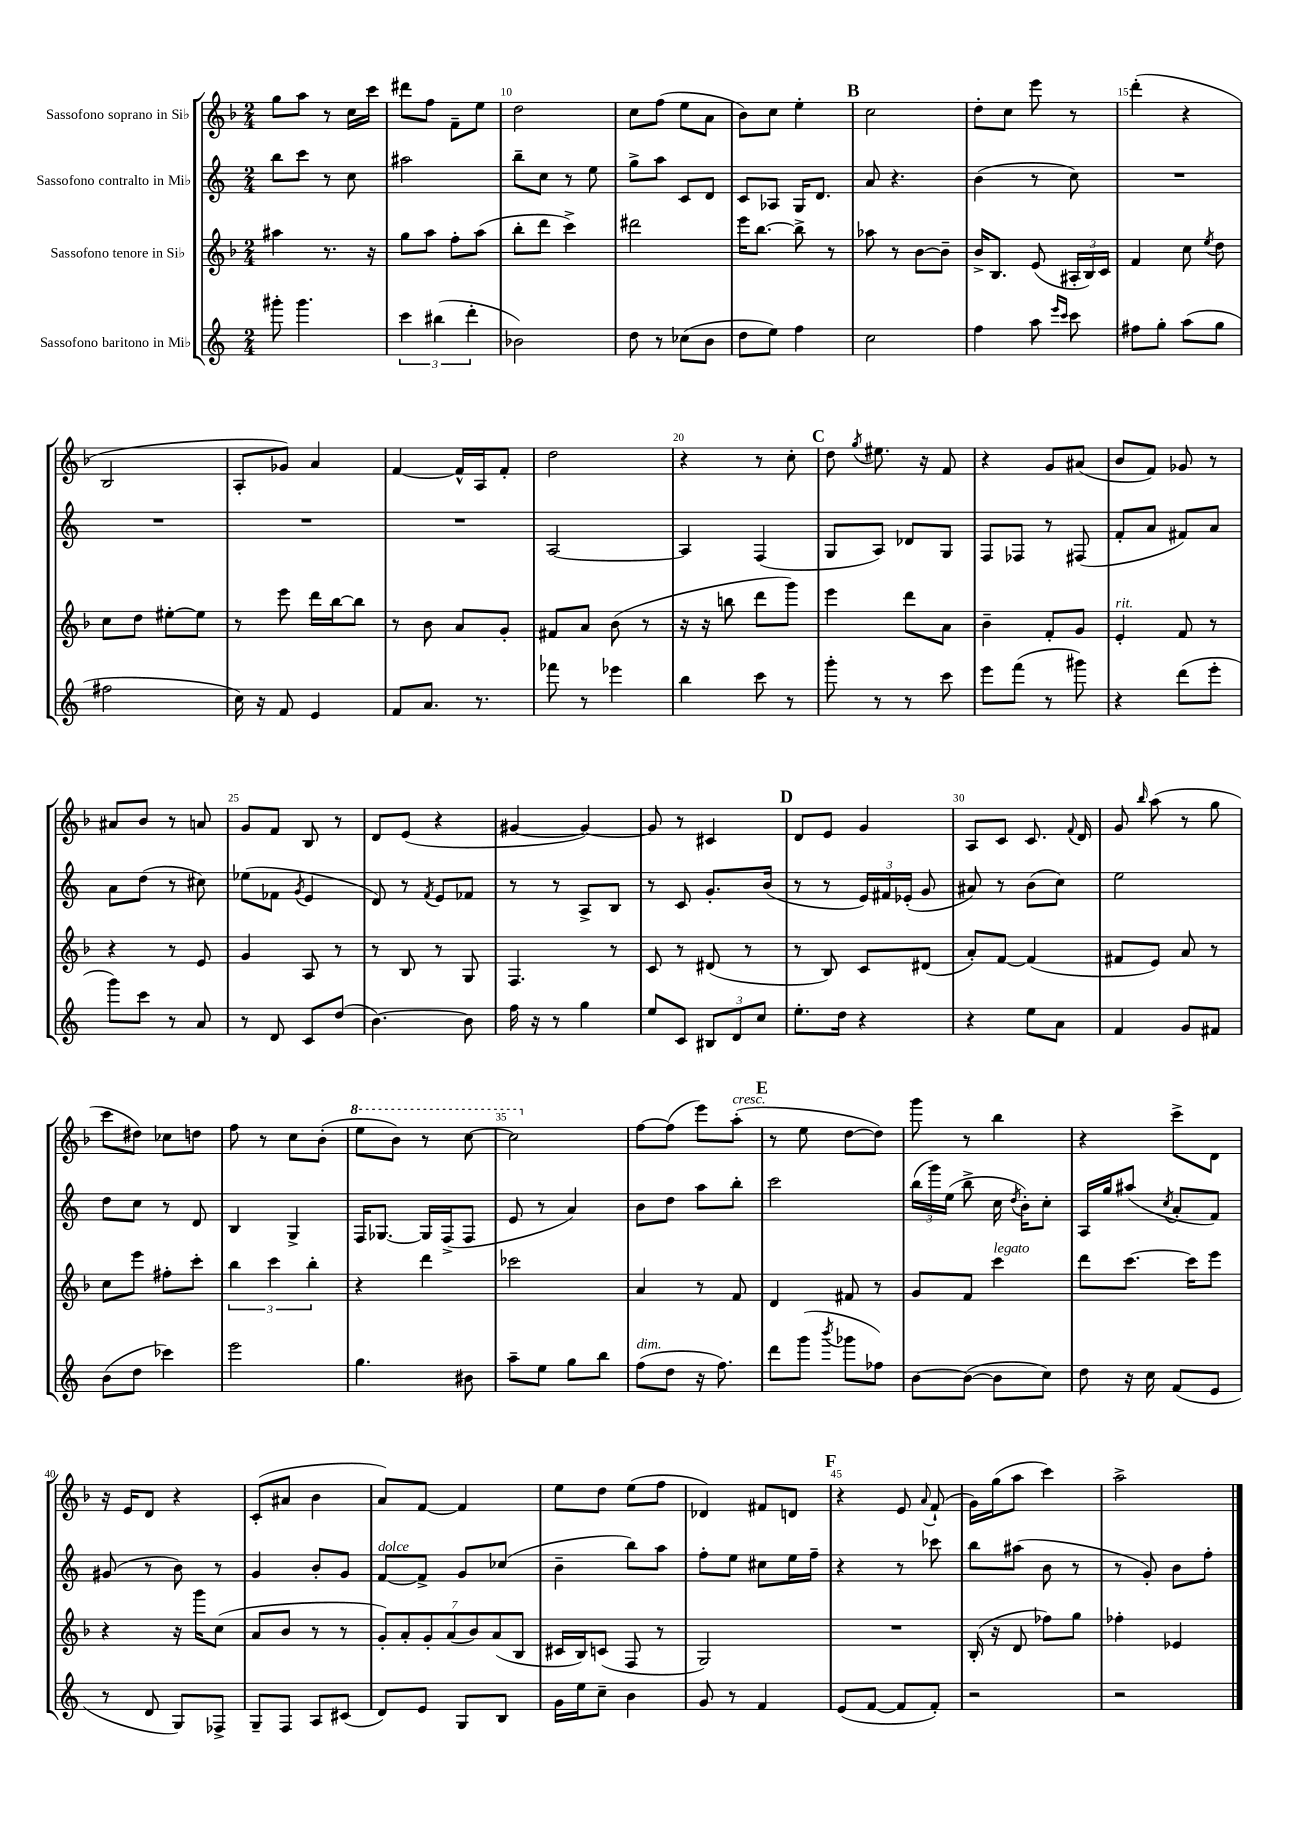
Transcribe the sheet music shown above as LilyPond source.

<<
\new StaffGroup <<
\new Staff = "s0" \with { instrumentName = "Sassofono soprano in Sib" } {
    \clef treble \key f \major \numericTimeSignature \time 2/4
    \autoBeamOff g''8[ a''8] r8 c''16[ c'''16] |
    dis'''8[ f''8] f'8[-- e''8] |
    d''2 |
    c''8[ f''8]( e''8[ a'8] |
    bes'8[) c''8] e''4-. |
    \mark \markup { \bold "B" } c''2 |
    d''8[-. c''8] e'''8 r8 |
    d'''4-.( r4 |
    bes2 |
    a8[-. ges'8]) a'4 |
    f'4~ f'16[-^ a16 f'8]-. |
    d''2 |
    r4 r8 c''8-. |
    \mark \markup { \bold "C" } d''8 \acciaccatura { g''8 } eis''8. r16 f'8 |
    r4 g'8[ ais'8]( |
    bes'8[ f'8]) ges'8 r8 |
    ais'8[ bes'8] r8 a'8 |
    g'8[ f'8] bes8 r8 |
    d'8[ e'8]( r4 |
    gis'4~ gis'4~) |
    gis'8 r8 cis'4 |
    \mark \markup { \bold "D" } d'8[ e'8] g'4 |
    a8[ c'8] c'8. \appoggiatura { f'8 } d'16 |
    g'8 \grace { bes''16 } a''8( r8 g''8 |
    c'''8[ dis''8]) ces''8[ d''8] |
    f''8 r8 c''8[ bes'8]-.( |
    \ottava #1 e'''8[ bes''8]) r8 c'''8~ |
    c'''2 \ottava #0 |
    f''8[~ f''8]( e'''8[) a''8]-.^\markup { \italic "cresc." }( |
    \mark \markup { \bold "E" } r8 e''8 d''8[~ d''8]) |
    g'''8 r8 bes''4 |
    r4 c'''8[-> d'8] |
    r16 e'16[ d'8] r4 |
    c'8[-.( ais'8] bes'4 |
    a'8[) f'8]~ f'4 |
    e''8[ d''8] e''8[( f''8] |
    des'4) fis'8[ d'8] |
    \mark \markup { \bold "F" } r4 e'8 \appoggiatura { a'8 } f'8-!( |
    g'16[) g''16( a''8] c'''4) |
    a''2-> \bar "|." |
}
\new Staff = "s1" \with { instrumentName = "Sassofono contralto in Mib" } {
    \clef treble \key c \major \numericTimeSignature \time 2/4
    \autoBeamOff b''8[ c'''8] r8 c''8 |
    ais''2 |
    b''8[-- c''8] r8 e''8 |
    g''8[-> a''8] c'8[ d'8] |
    c'8[ aes8] g16[ d'8.] |
    \mark \markup { \bold "B" } a'8 r4. |
    b'4( r8 c''8) |
    R2 |
    R2 |
    R2 |
    R2 |
    a2~ |
    a4 f4( |
    \mark \markup { \bold "C" } g8[ a8]) des'8[ g8] |
    f8[ fes8] r8 fis8( |
    f'8[-. a'8] fis'8[) a'8] |
    a'8[ d''8]( r8 cis''8) |
    ees''8[( fes'8] \acciaccatura { g'8 } e'4 |
    d'8) r8 \acciaccatura { f'8 } e'8[ fes'8] |
    r8 r8 a8[-> b8] |
    r8 c'8 g'8.[-. b'16]( |
    \mark \markup { \bold "D" } r8 r8 \tuplet 3/2 { e'16[) fis'16 ees'16]-.( } g'8 |
    ais'8) r8 b'8[( c''8]) |
    e''2 |
    d''8[ c''8] r8 d'8 |
    b4 g4-> |
    f16[ ges8.]~ ges16[ f16->( f8] |
    e'8 r8 a'4) |
    b'8[ d''8] a''8[ b''8]-. |
    \mark \markup { \bold "E" } c'''2 |
    \tuplet 3/2 { b''16[( g'''16) e''16]( } b''8-> c''16 \acciaccatura { d''8 } b'16[-.) c''8]-. |
    a16[ g''16 ais''8]( \acciaccatura { c''8 } a'8[-. f'8]) |
    gis'8( r8 b'8) r8 |
    g'4 b'8[-. g'8] |
    f'8[~^\markup { \italic "dolce" } f'8]-> g'8[ ces''8]( |
    b'4-- b''8[) a''8] |
    f''8[-. e''8] cis''8[ e''16 f''16]-- |
    \mark \markup { \bold "F" } r4 r8 ces'''8 |
    b''8[ ais''8]( b'8 r8 |
    r8 g'8-.) b'8[ f''8]-. \bar "|." |
}
\new Staff = "s2" \with { instrumentName = "Sassofono tenore in Sib" } {
    \clef treble \key f \major \numericTimeSignature \time 2/4
    \autoBeamOff ais''4 r8. r16 |
    g''8[ a''8] f''8[-. a''8]( |
    bes''8[-. d'''8] c'''4->) |
    dis'''2 |
    e'''16[ bes''8.]~ bes''8-> r8 |
    \mark \markup { \bold "B" } aes''8 r8 bes'8[~ bes'8]-- |
    bes'16[-> bes8.] e'8( \tuplet 3/2 { ais16[-. bes16) c'16] } |
    f'4 c''8 \acciaccatura { e''8 } d''8 |
    c''8[ d''8] eis''8[~-. eis''8] |
    r8 e'''8 d'''16[ bes''16~ bes''8] |
    r8 bes'8 a'8[ g'8]-. |
    fis'8[ a'8] bes'8( r8 |
    r16 r16 b''8 d'''8[ g'''8]) |
    \mark \markup { \bold "C" } e'''4 d'''8[ a'8] |
    bes'4-- f'8[-. g'8] |
    e'4-.^\markup { \italic "rit." } f'8 r8 |
    r4 r8 e'8 |
    g'4 a8 r8 |
    r8 bes8 r8 g8 |
    f4. r8 |
    c'8 r8 dis'8( r8 |
    \mark \markup { \bold "D" } r8 bes8) c'8[ dis'8]( |
    a'8[-.) f'8]~ f'4( |
    fis'8[ e'8]) a'8 r8 |
    c''8[ e'''8] fis''8[-. c'''8]-. |
    \tuplet 3/2 { bes''4 c'''4 bes''4-. } |
    r4 d'''4 |
    ces'''2 |
    a'4 r8 f'8 |
    \mark \markup { \bold "E" } d'4 fis'8 r8 |
    g'8[ f'8] c'''4^\markup { \italic "legato" } |
    d'''8[ c'''8.]~ c'''16[ e'''8] |
    r4 r16 g'''16[ c''8]( |
    a'8[ bes'8] r8 r8 |
    \tuplet 7/4 { g'8[-.) a'8-. g'8-. a'8( bes'8) a'8( bes8] } |
    cis'16[ bes16) c'8]( f8 r8 |
    g2) |
    \mark \markup { \bold "F" } R2 |
    bes16-.( r16 d'8 fes''8[) g''8] |
    fes''4-. ees'4 \bar "|." |
}
\new Staff = "s3" \with { instrumentName = "Sassofono baritono in Mib" } {
    \clef treble \key c \major \numericTimeSignature \time 2/4
    \autoBeamOff gis'''8-. gis'''4. |
    \tuplet 3/2 { c'''4 bis''4( d'''4-. } |
    bes'2) |
    d''8 r8 ces''8[( b'8] |
    d''8[ e''8]) f''4 |
    \mark \markup { \bold "B" } c''2 |
    f''4 a''8 \grace { e'''16[ c'''16] } c'''8 |
    fis''8[ g''8]-. a''8[( g''8] |
    fis''2 |
    c''16) r16 f'8 e'4 |
    f'8[ a'8.] r8. |
    fes'''8 r8 ees'''4 |
    b''4 c'''8 r8 |
    \mark \markup { \bold "C" } g'''8-. r8 r8 c'''8 |
    e'''8[ f'''8]( r8 gis'''8) |
    r4 d'''8[( e'''8]-. |
    g'''8[) c'''8] r8 a'8 |
    r8 d'8 c'8[ d''8]( |
    b'4.~) b'8 |
    f''16 r16 r8 g''4 |
    e''8[ c'8] \tuplet 3/2 { bis8[ d'8 c''8] } |
    \mark \markup { \bold "D" } e''8.[-. d''16] r4 |
    r4 e''8[ a'8] |
    f'4 g'8[ fis'8] |
    b'8[( d''8] ces'''4) |
    e'''2 |
    g''4. bis'8 |
    a''8[-- e''8] g''8[ b''8] |
    f''8[^\markup { \italic "dim." }( d''8] r16 f''8.) |
    \mark \markup { \bold "E" } d'''8[ g'''8]( \acciaccatura { b'''8 } ges'''8[ fes''8]) |
    b'8[~ b'8]~( b'8[ c''8]) |
    d''8 r16 c''16 f'8[( e'8] |
    r8 d'8 g8[) fes8]-> |
    g8[-- f8] a8[ cis'8]( |
    d'8[) e'8] g8[ b8] |
    g'16[ e''16 c''8]-- b'4 |
    g'8 r8 f'4 |
    \mark \markup { \bold "F" } e'8[( f'8]~ f'8[ f'8]-.) |
    r2 |
    r2 \bar "|." |
}
>>
>>
\layout { \context { \Score currentBarNumber = #8 \override BarNumber.break-visibility = ##(#f #t #t) barNumberVisibility = #(every-nth-bar-number-visible 5) } }
